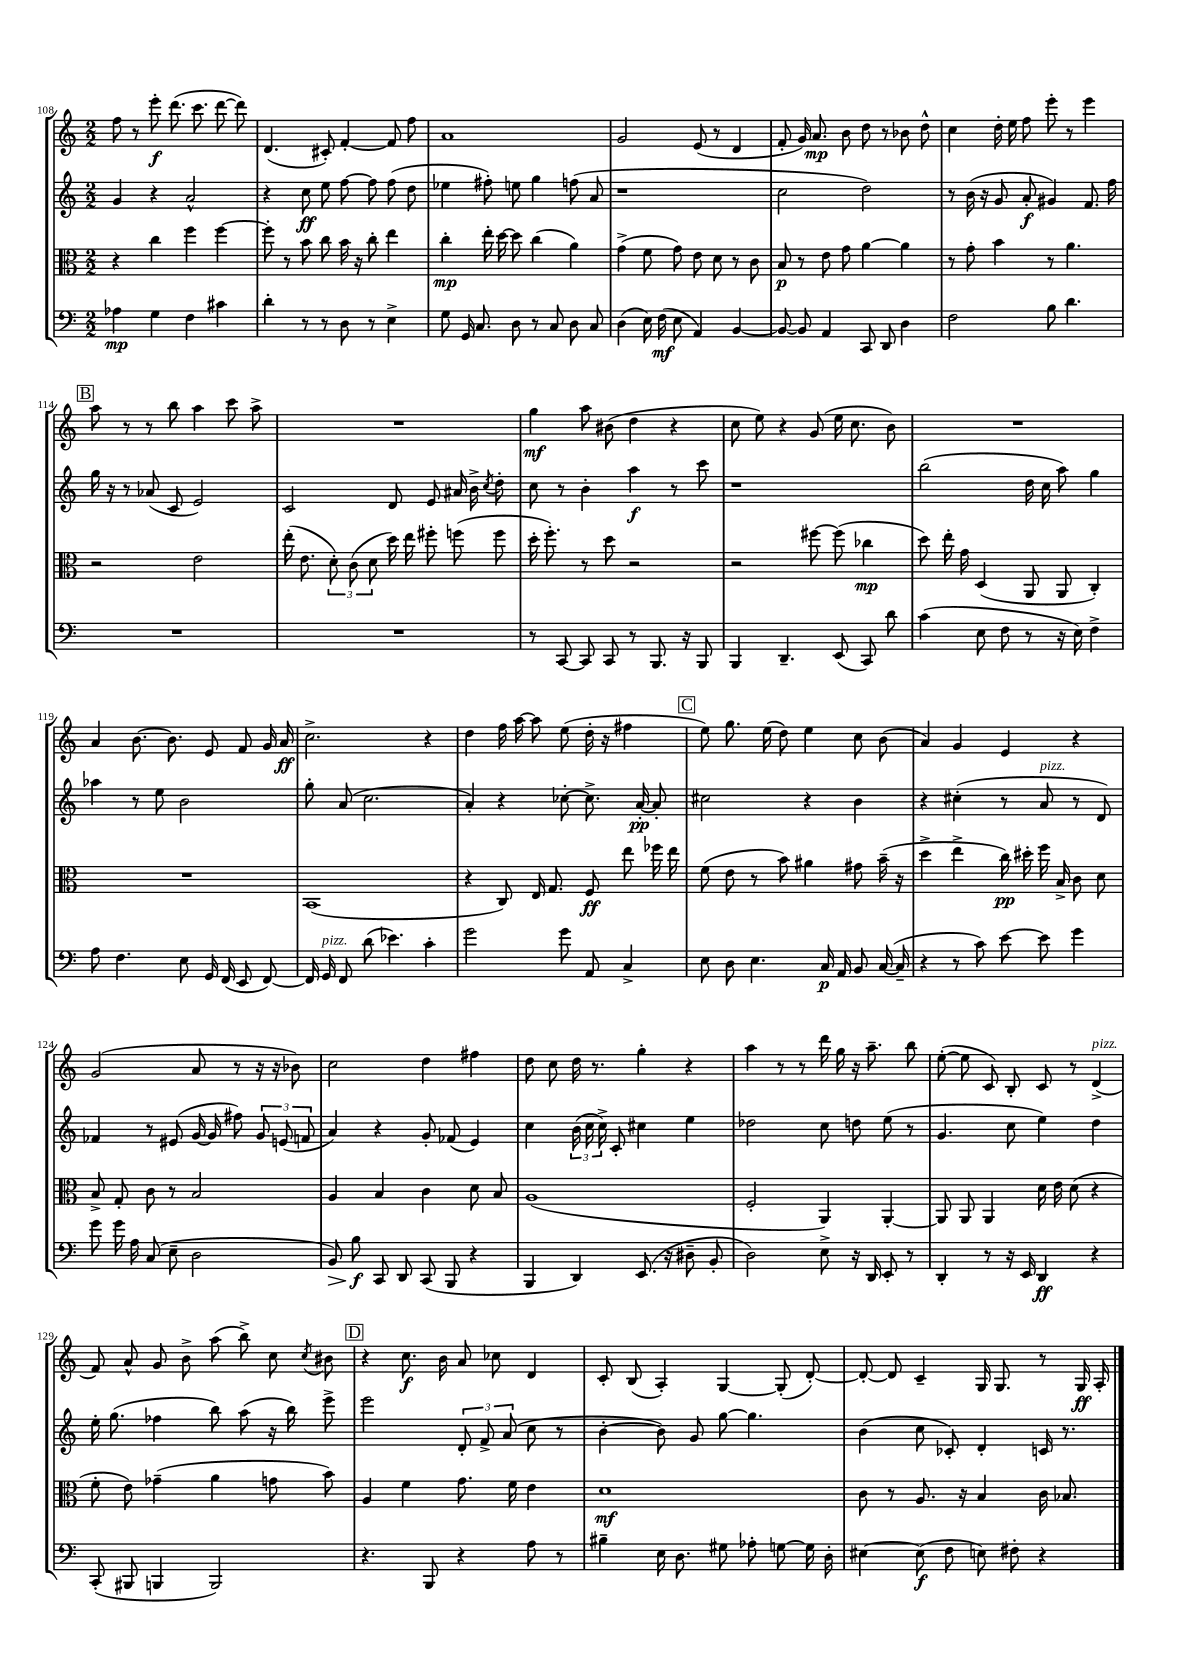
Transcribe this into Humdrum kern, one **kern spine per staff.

**kern	**kern	**kern	**kern
*staff4	*staff3	*staff2	*staff1
*clefF4	*clefC3	*clefG2	*clefG2
*k[]	*k[]	*k[]	*k[]
*M2/2	*M2/2	*M2/2	*M2/2
4A-	4r	4g	8ff
.	.	.	8r
4G	4cc	4r	8eee'
.	.	.	(8.ddd
4F	4ff	2a^^	.
.	.	.	8.ccc
4c#	[4ff	.	[8ddd
.	.	.	8ddd])
=	=	=	=
4d'	8ff']	4r	(4.d
.	8r	.	.
8r	8b	8cc	.
8r	8cc	8ee	8c#')
8D	16b	[8ff	[4f'
.	16r	.	.
8r	8cc'	8ff]	.
4E^	4ee	(8ff	8f]
.	.	8dd	8ff
=	=	=	=
8G	4cc'	4ee-	1a
16GG	.	.	.
8.C	.	.	.
.	16ee'	8ff#')	.
.	[16dd	.	.
8D	8dd]	8ee	.
8r	(4cc	4gg	.
8C	.	.	.
8D	4a)	(8ff	.
8C	.	8a	.
=	=	=	=
(4D	(4g^	1r	2g
16E)	8f	.	.
(16F	.	.	.
8E	8g)	.	.
4AA)	8e	.	(8e
.	8d	.	8r
[4BB	8r	.	4d
.	8c	.	.
=	=	=	=
8BB_	8B	2cc	8f'
8BB]	8r	.	16g)
.	.	.	8.a
4AA	8e	.	.
.	8g	.	8b
8CC	[4a	2dd)	8dd
8DD	.	.	8r
4D	4a]	.	8b-
.	.	.	8dd^^
=	=	=	=
2F	8r	8r	4cc
.	8g'	(16b	.
.	.	16r	.
.	4b	8g	16dd'
.	.	.	16ee
.	.	8a'	8ff
8B	8r	4g#)	8eee'
4.d	4.a	.	8r
.	.	8.f	4eee
.	.	16ff	.
=	=	=	=
1r	2r	16gg	8aa
.	.	16r	.
.	.	8r	8r
.	.	(8a-	8r
.	.	8c	8bb
.	2e	2e)	4aa
.	.	.	8ccc
.	.	.	8aa^
=	=	=	=
1r	(16ee'	2c	1r
.	8.e	.	.
.	12d')	.	.
.	(12c	.	.
.	12d	.	.
.	16dd)	8d	.
.	16ee	.	.
.	8ff#'	8e	.
.	(8ff	16a#	.
.	.	16b^	.
.	.	8qcc	.
.	8ff	8dd'	.
=	=	=	=
8r	16dd'	8cc	4gg
.	8.ff')	.	.
[8CC	.	8r	.
8CC]	8r	4b'	8aa
8CC	8dd	.	(8b#
8r	2r	4aa	4dd
8.BBB	.	.	.
.	.	8r	4r
16r	.	.	.
8BBB	.	8ccc	.
=	=	=	=
4BBB	2r	1r	8cc
.	.	.	8ee)
4.DD~	.	.	4r
.	[8ff#	.	(8g
(8EE	(8ff#]	.	16ee
.	.	.	8.cc
8CC)	4cc-	.	.
8d	.	.	8b)
=	=	=	=
(4c	8dd)	(2bb	1r
.	16ee'	.	.
.	16g	.	.
8E	(4D	.	.
8F	.	.	.
8r	8AA	16dd	.
.	.	16cc	.
16r	8AA	8aa)	.
16E)	.	.	.
4F^	4C')	4gg	.
=	=	=	=
8A	1r	4aa-	4a
4.F	.	.	.
.	.	8r	[8.b
.	.	8ee	.
.	.	.	8.b]
8E	.	2b	.
16GG	.	.	8e
(16FF	.	.	.
8EE	.	.	8f
[8FF)	.	.	16g
.	.	.	16a
=	=	=	=
16FF]	(1BB	8gg'	2.cc^
16GG	.	.	.
8FF	.	(8a	.
(8d	.	2.cc	.
4.e-)	.	.	.
4c'	.	.	4r
=	=	=	=
2g	4r	4a')	4dd
.	8C)	4r	16ff
.	.	.	[16aa
.	16E	.	8aa]
.	8.G	.	.
8g	.	[8cc-'	(8ee
8AA	8F	8.cc-^]	16dd'
.	.	.	16r
4C^	8ee	.	4ff#
.	.	[16a'	.
.	16ff-	8a']	.
.	16ee	.	.
=	=	=	=
8E	(8f	2cc#	8ee)
8D	8e	.	8.gg
4.E	8r	.	.
.	.	.	(16ee
.	8b)	.	8dd)
.	4a#	4r	4ee
16C	.	.	.
16AA	.	.	.
8BB	8g#	4b	8cc
([16C	(16b~	.	(8b
16C~]	16r	.	.
=	=	=	=
4r	4dd^	4r	4a)
8r	4ee^	(4cc#'	4g
8c)	.	.	.
[8e	16cc)	8r	4e
.	16dd#'	.	.
8e]	16ff	8a	.
.	16B^	.	.
4g	8c	8r	4r
.	8d	8d)	.
=	=	=	=
8g	8B^	4f-	(2g
16g	8G'	.	.
16A	.	.	.
(8C	8c	8r	.
8E~	8r	(8e#	.
2D	2B	[16g	8a
.	.	16g]	.
.	.	8ff#)	8r
.	.	12g	16r
.	.	.	16r
.	.	(12e	.
.	.	.	8b-)
.	.	12f	.
=	=	=	=
8BB)	4A	4a)	2cc
8B	.	.	.
8CC	4B	4r	.
8DD	.	.	.
(8CC	4c	8g'	4dd
8BBB	.	(8f-	.
4r	8d	4e)	4ff#
.	8B	.	.
=	=	=	=
4BBB	(1A	4cc	8dd
.	.	.	8cc
4DD)	.	(24b	16dd
.	.	24cc	.
.	.	.	8.r
.	.	24cc^)	.
.	.	8c'	.
(8.EE	.	4cc#	4gg'
16r	.	.	.
8D#~	.	4ee	4r
8BB'	.	.	.
=	=	=	=
2D)	2F'	2dd-	4aa
.	.	.	8r
.	.	.	8r
8E^	4AA)	8cc	16ddd
.	.	.	16gg
16r	.	8dd	16r
16DD	.	.	8.aa~
8EE'	[4AA'	(8ee	.
8r	.	8r	8bb
=	=	=	=
4DD'	8AA]	4.g	([8ee'
.	8AA	.	8ee]
8r	4AA	.	8c)
16r	.	8cc	8B'
16EE	.	.	.
4DD	16d	4ee)	8c
.	16e	.	.
.	(8d	.	8r
4r	4r	4dd	(4d^
=	=	=	=
(8CC'	8f'	16ee'	8f)
.	.	(8.gg	.
8BBB#	8e)	.	8a^^
4BBB	(4g-~	4ff-	8g
.	.	.	8b^
2BBB)	4a	8bb)	(8aa
.	.	(8aa	8bb^)
.	8g	16r	8cc
.	.	16bb)	.
.	.	.	8qcc
.	8b)	8eee^	8b#
=	=	=	=
4.r	4A	2eee	4r
.	4f	.	8.cc
8BBB	.	.	.
.	.	.	16b
4r	8.g	12d'	8a
.	.	12f^	.
.	.	.	8cc-
.	.	(12a	.
.	16f	.	.
8A	4e	8cc	4d
8r	.	8r	.
=	=	=	=
4B#~	1d	[4b'	8c'
.	.	.	(8B
16E	.	8b])	4A')
8.D	.	.	.
.	.	8g	.
8G#	.	[8gg	[4G
8A-'	.	4.gg]	.
[8G	.	.	(8G']
16G]	.	.	[8d')
16D'	.	.	.
=	=	=	=
[4E#	8c	(4b	8d'_
.	8r	.	8d]
(8E#]	8.A	8cc	4c~
8F	.	8c-')	.
.	16r	.	.
8E)	4B	4d'	16G
.	.	.	8.G
8F#'	.	.	.
4r	16c	16c	8r
.	8.B-	8.r	.
.	.	.	16G
.	.	.	16A'
==	==	==	==
*-	*-	*-	*-
